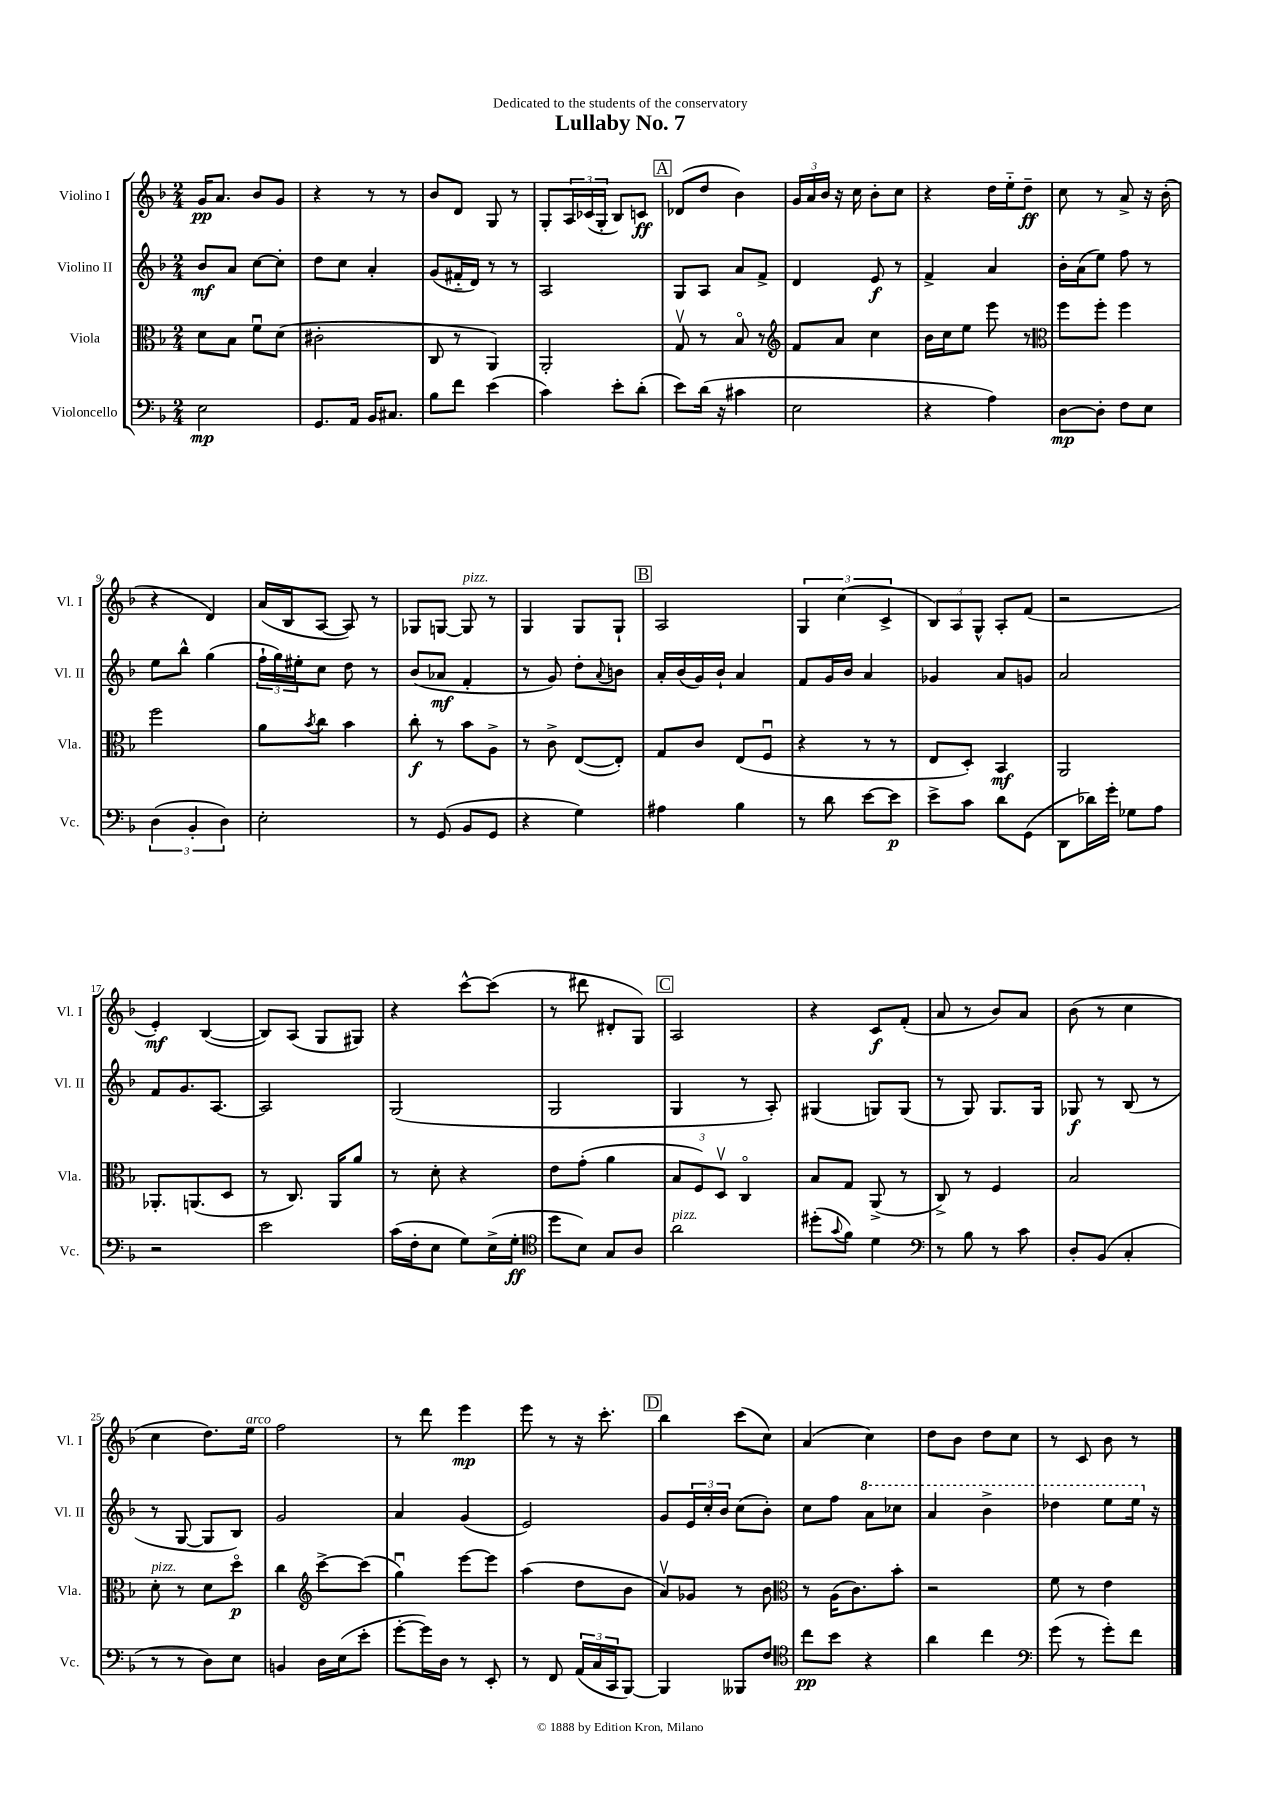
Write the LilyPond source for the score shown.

\header { title = "Lullaby No. 7" dedication = "Dedicated to the students of the conservatory" }
<<
\new StaffGroup <<
\new Staff = "s0" \with { instrumentName = "Violino I" shortInstrumentName = "Vl. I" } {
    \clef treble \key f \major \numericTimeSignature \time 2/4
    g'16\pp a'8. bes'8 g'8 |
    r4 r8 r8 |
    bes'8 d'8 g8 r8 |
    g8-. \tuplet 3/2 { a16 ces'16( g16-. } bes8) c'8\ff |
    \mark \markup { \box "A" } des'8( d''8 bes'4) |
    \tuplet 3/2 { g'16 a'16 bes'16 } r16 c''16 bes'8-. c''8 |
    r4 d''16 e''16-_ d''8--\ff |
    c''8 r8 a'8-> r16 bes'16-.( |
    r4 d'4) |
    a'16( bes16 a8~ a8) r8 |
    ges8 g8~ g8^\markup { \italic "pizz." } r8 |
    g4 g8 g8-! |
    \mark \markup { \box "B" } a2 |
    \tuplet 3/2 { g4 c''4( c'4-> } |
    \tuplet 3/2 { bes8) a8 g8-^ } a8-. f'8( |
    r2 |
    e'4-.\mf) bes4~( |
    bes8) a8( g8 gis8) |
    r4 c'''8~-^ c'''8( |
    r8 dis'''8 dis'8-. g8) |
    \mark \markup { \box "C" } a2 |
    r4 c'8\f f'8-.( |
    a'8 r8 bes'8) a'8 |
    bes'8( r8 c''4 |
    c''4 d''8.) e''16^\markup { \italic "arco" } |
    f''2 |
    r8 d'''8 e'''4\mp |
    e'''8 r8 r16 c'''8.-. |
    \mark \markup { \box "D" } bes''4 c'''8( c''8) |
    a'4( c''4) |
    d''8 bes'8 d''8 c''8 |
    r8 c'8 bes'8 r8 \bar "|." |
}
\new Staff = "s1" \with { instrumentName = "Violino II" shortInstrumentName = "Vl. II" } {
    \clef treble \key f \major \numericTimeSignature \time 2/4
    bes'8\mf a'8 c''8~ c''8-. |
    d''8 c''8 a'4-. |
    g'8( fis'16-_ d'16) r8 r8 |
    a2 |
    \mark \markup { \box "A" } g8 a8 a'8 f'8-> |
    d'4 e'8\f r8 |
    f'4-> a'4 |
    bes'16-. a'16( e''8) f''8 r8 |
    e''8 bes''8-^ g''4( |
    \tuplet 3/2 { f''16-! g''16) eis''16-. } c''8 d''8 r8 |
    bes'8( aes'8\mf f'4-. |
    r8 g'8) d''8-. \appoggiatura { a'8 } b'8 |
    \mark \markup { \box "B" } a'16-. bes'16( g'16) bes'16-! a'4 |
    f'8 g'16 bes'16 a'4 |
    ges'4 a'8 g'8 |
    a'2 |
    f'8 g'8. a8.~ |
    a2 |
    g2( |
    g2 |
    \mark \markup { \box "C" } g4 r8 a8-.) |
    gis4( g8) g8( |
    r8 g8) g8. g16 |
    ges8\f r8 bes8( r8 |
    r8 g8~ g8 bes8) |
    g'2 |
    a'4 g'4( |
    e'2) |
    \mark \markup { \box "D" } g'8 \tuplet 3/2 { e'16 c''16-. bes'16 } c''8( bes'8-.) |
    c''8 f''8 \ottava #1 a''8 ces'''8 |
    a''4 bes''4-> |
    des'''4 e'''8 e'''16 \ottava #0 r16 \bar "|." |
}
\new Staff = "s2" \with { instrumentName = "Viola" shortInstrumentName = "Vla." } {
    \clef alto \key f \major \numericTimeSignature \time 2/4
    d'8 bes8 f'8\downbow d'8( |
    cis'2-. |
    c8 r8 a,4) |
    a,2-. |
    \mark \markup { \box "A" } g8\upbow r8 bes8\flageolet r8 |
    \clef treble f'8 a'8 c''4 |
    bes'16 c''16 e''8 e'''8 r8 |
    \clef alto f''8 f''8-. f''4 |
    f''2 |
    a'8 \acciaccatura { bes'8 } c''8 bes'4 |
    c''8-.\f r8 bes'8 a8-> |
    r8 c'8-> e8~( e8-.) |
    \mark \markup { \box "B" } g8 c'8 e8( f8\downbow |
    r4 r8 r8 |
    e8 d8-.) bes,4\mf |
    a,2 |
    aes,8.-. a,8.( d8 |
    r8 c8.) a,16 a'8 |
    r8 d'8-. r4 |
    e'8 g'8-.( a'4 |
    \mark \markup { \box "C" } \tuplet 3/2 { bes8 f8) d8\upbow } c4\flageolet |
    bes8 g8 a,8->( r8 |
    c8->) r8 f4 |
    bes2 |
    d'8-.^\markup { \italic "pizz." } r8 d'8 d''8\flageolet\p |
    c''4 \clef treble c'''8~-> c'''8( |
    g''4\downbow) e'''8~ e'''8 |
    a''4( d''8 bes'8 |
    \mark \markup { \box "D" } a'8\upbow) ges'8 r8 bes'8 |
    \clef alto r8 a16( c'8.) bes'8-. |
    r2 |
    f'8 r8 e'4 \bar "|." |
}
\new Staff = "s3" \with { instrumentName = "Violoncello" shortInstrumentName = "Vc." } {
    \clef bass \key f \major \numericTimeSignature \time 2/4
    e2\mp |
    g,8. a,16 bes,16 cis8. |
    bes8 f'8 e'4( |
    c'4) e'8-. d'8-.( |
    \mark \markup { \box "A" } e'8) d'16( r16 cis'4 |
    e2 |
    r4 a4) |
    d8~\mp d8-. f8 e8 |
    \tuplet 3/2 { d4( bes,4-. d4) } |
    e2-. |
    r8 g,8( bes,8 g,8 |
    r4 g4) |
    \mark \markup { \box "B" } ais4 bes4 |
    r8 d'8 e'8~ e'8\p |
    e'8-> c'8 d'8 g,8( |
    d,8 des'16) g'16-. ges8 a8 |
    r2 |
    e'2 |
    c'16( f16-. e8 g8) e16->( g16-.\ff |
    \clef tenor d''8 bes8) g8 a8 |
    \mark \markup { \box "C" } a'2^\markup { \italic "pizz." } |
    dis''8-.( \appoggiatura { g'8 } f'8) d'4 |
    \clef bass r8 bes8 r8 c'8 |
    d8-. bes,8( c4-. |
    r8 r8 d8) e8 |
    b,4 d16 e16( e'8-. |
    g'8~-. g'16) d16 r8 e,8-. |
    r8 f,8 \tuplet 3/2 { a,16( c16 c,16 } bes,,8~) |
    \mark \markup { \box "D" } bes,,4 beses,,8 f8 |
    \clef tenor c''8\pp bes'8 r4 |
    a'4 c''4 |
    \clef bass g'8( r8 g'8-.) f'8 \bar "|." |
}
>>
>>
